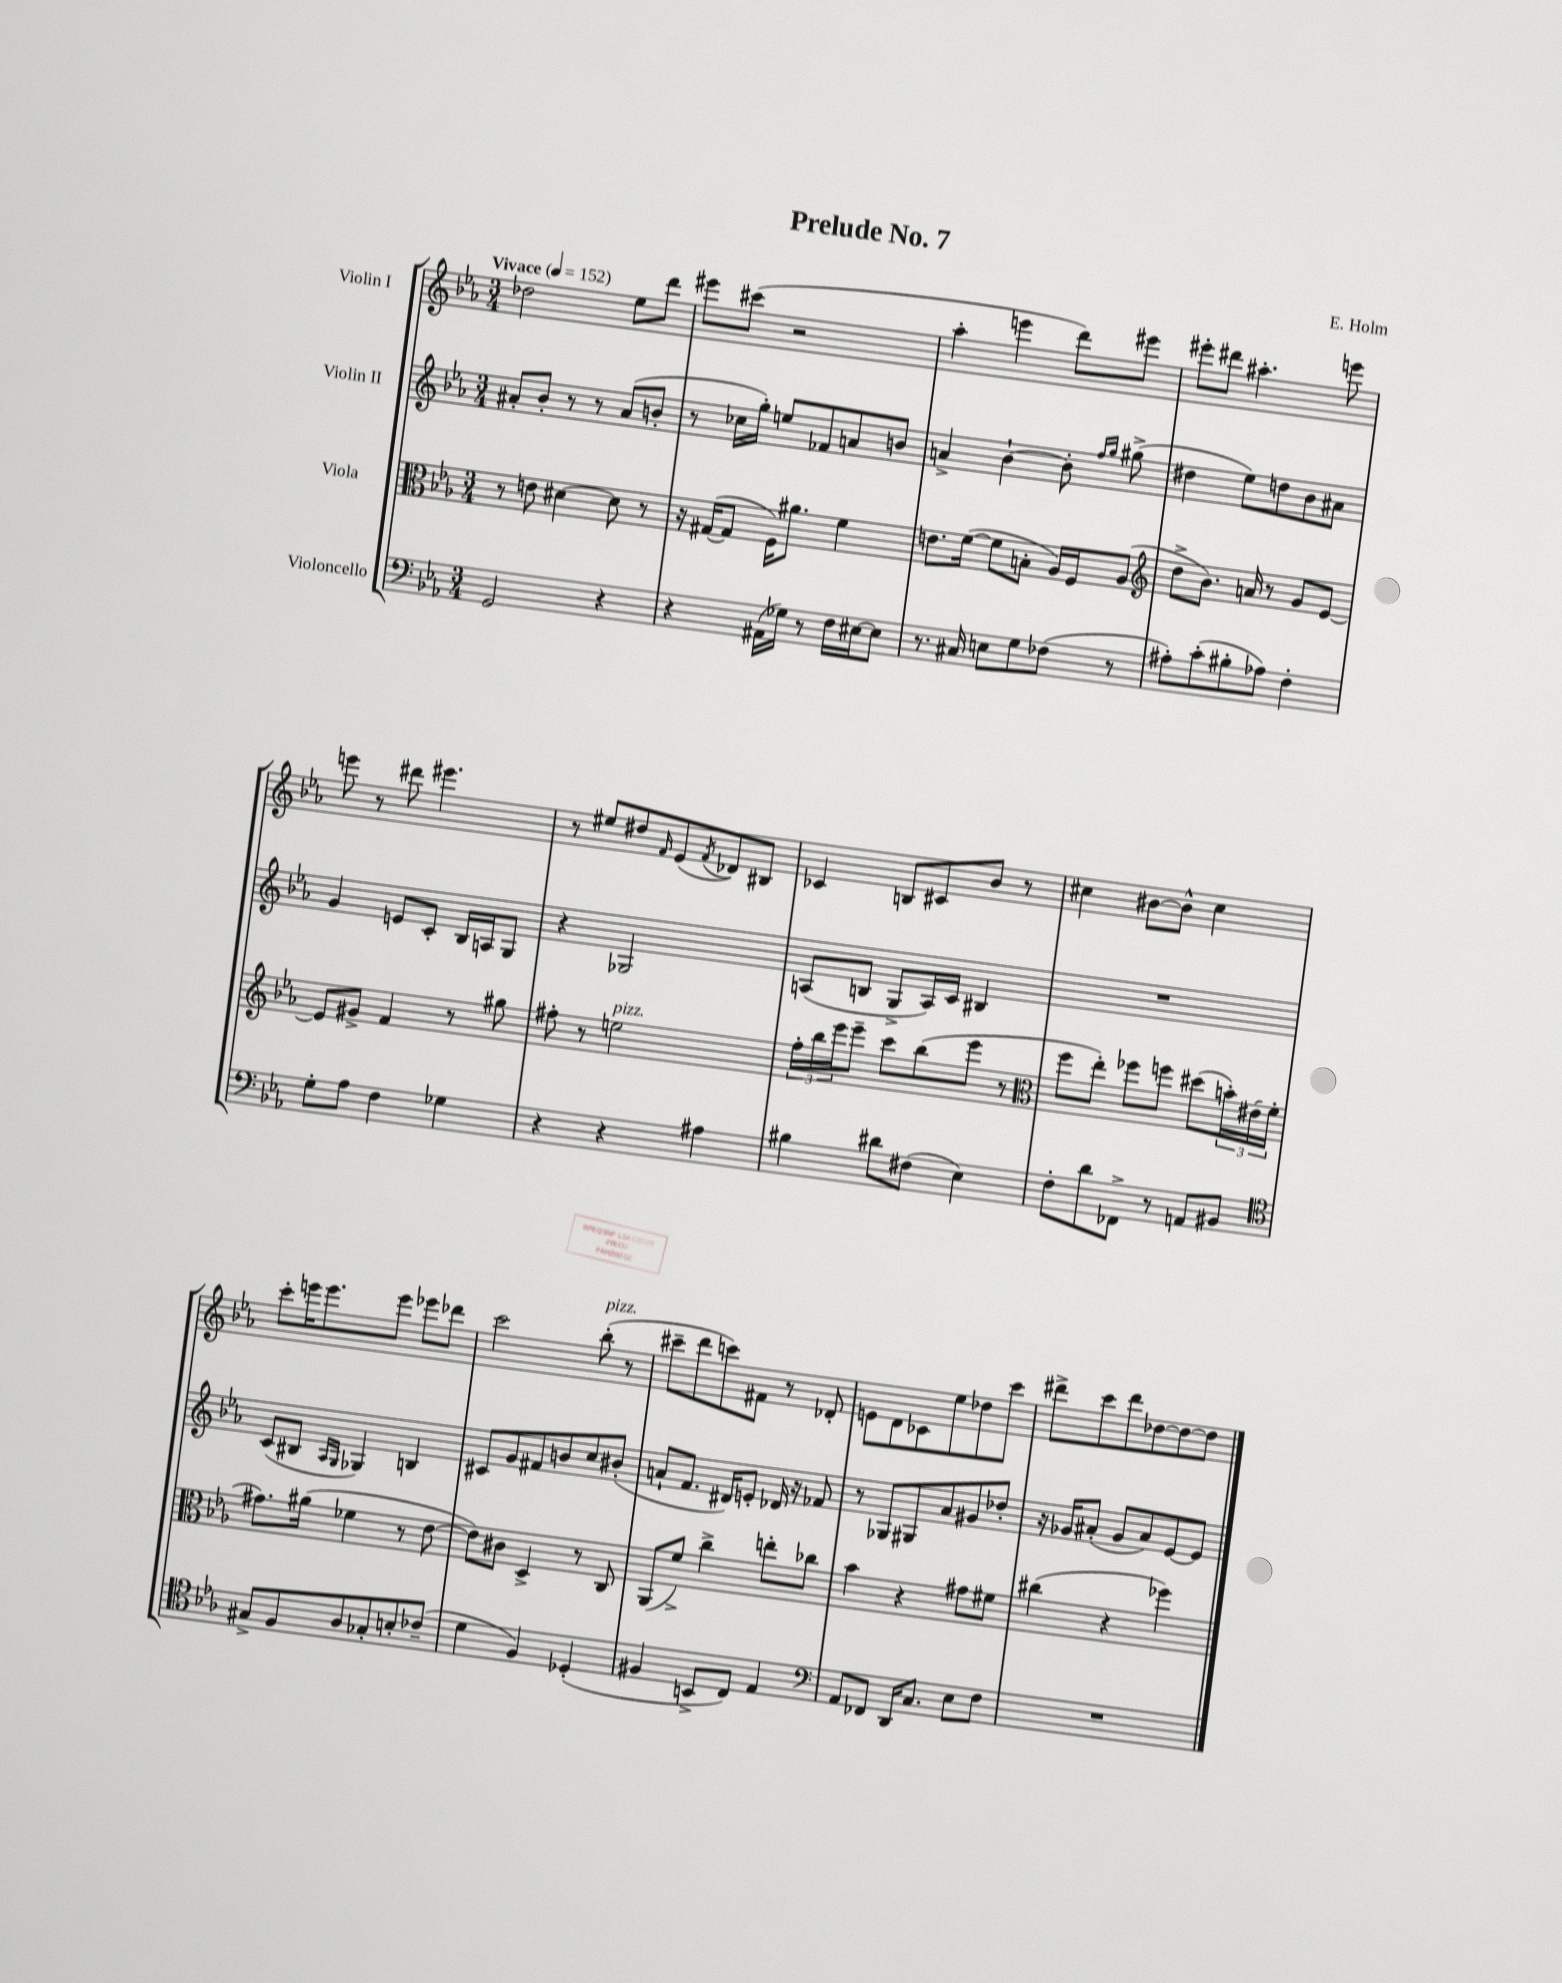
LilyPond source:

\header { title = "Prelude No. 7" composer = "E. Holm" }
<<
\new StaffGroup <<
\new Staff = "s0" \with { instrumentName = "Violin I" } {
    \clef treble \key ees \major \numericTimeSignature \time 3/4 \tempo "Vivace" 4 = 152
    des''2 ees''8 d'''8 |
    eis'''8 cis'''8( r2 |
    aes''4-. e'''4 d'''8) eis'''8 |
    eis'''8-. dis'''8 ais''4.-. e'''8 |
    e'''8 r8 dis'''8 eis'''4. |
    r8 eis''8 dis''8 \grace { f'16 } ees'8( \acciaccatura { f'8 } des'8) bis8 |
    ces'4 b8 cis'8 bes'8 r8 |
    cis''4 bis'8~ bis'8-^ cis''4 |
    c'''8-. e'''16 e'''8. e'''8 ees'''8 des'''8 |
    c'''2 bes''8-.^\markup { \italic "pizz." }( r8 |
    cis'''8-- d'''8 c'''8) fis'8 r8 des'8-. |
    e'8 d'8 ces'8 ees''8 des''8 c'''8 |
    dis'''8-> c'''8 dis'''8 des''8~ des''8~ des''8 \bar "|." |
}
\new Staff = "s1" \with { instrumentName = "Violin II" } {
    \clef treble \key ees \major \numericTimeSignature \time 3/4
    ais'8-. bes'8-. r8 r8 ais'8( b'8-. |
    r8 ces''16 g''16-.) e''8 fes'8 a'8 b'8 |
    a'4-> bes'4~-! bes'8-. \grace { f''16 g''16 } gis''8->( |
    dis''4 ees''8) d''8 bes'8 ais'8 |
    g'4 e'8 c'8-. bes16 a16 g8 |
    r4 ges2 |
    a8( b8 g8-> a16) c'16 bis4 |
    R2. |
    c'8( bis8 \grace { aes16 g16 } ges4) b4 |
    cis'8 g'8 fis'8 b'8 c''8 bis'8-.( |
    a'8-! f'8. dis'16) e'8-. des'16 r16 fes'8 |
    r8 ges8 gis8 aes'8 gis'8 des''8-. |
    r16 ges'16 ais'8-.( ges'8 ais'8) ees'8~ ees'8 \bar "|." |
}
\new Staff = "s2" \with { instrumentName = "Viola" } {
    \clef alto \key ees \major \numericTimeSignature \time 3/4
    r8 e'8 dis'4~ dis'8 r8 |
    r16 gis16~( gis8 f16) ais'8. f'4 |
    e'8. f'16~( f'8 b8-. aes16) f16 aes8( |
    \clef treble d''8-> bes'8.) a'16 r8 g'8 ees'8~ |
    ees'8 gis'8-> f'4 r8 gis''8 |
    fis''8-. r8 e''2^\markup { \italic "pizz." } |
    \tuplet 3/2 { f''16-. bes''16 ees'''16 } ees'''8-- c'''8 bes''8( ees'''8 r8 |
    \clef alto f''8 ees''8-.) fes''8 f''8 dis''8( \tuplet 3/2 { b'16-.) eis'16( f'16-. } |
    gis'8.) ais'16( fes'4 r8 ees'8~ |
    ees'8) cis'8 d4-> r8 c8 |
    aes,8( f'8->) c''4-> e''8-. ces''8 |
    bes'4 r4 gis'8 fis'8 |
    cis''4( r4 fes''4) \bar "|." |
}
\new Staff = "s3" \with { instrumentName = "Violoncello" } {
    \clef bass \key ees \major \numericTimeSignature \time 3/4
    g,2 r4 |
    r4 ais,16( ges16) r8 f16 eis16~ eis8 |
    r8. cis16 e8 g8 fes8( r8 |
    ais8-.) c'8-.( bis8-. aes8) f4-. |
    g8-. aes8 f4 ges4 |
    r4 r4 ais4 |
    bis4 dis'8 fis8( ees4) |
    f8-. d'8 fes,8-> r8 a,8 bis,8 |
    \clef tenor gis8-> f8 aes8 ges8-. b8-. ces'8--( |
    d'4 f4) des4-.( |
    fis4 b,8-> c8) ees4 |
    \clef bass aes,8 fes,8 d,16 c8. ees8 f8 |
    R2. \bar "|." |
}
>>
>>
\layout { \context { \Score \remove "Bar_number_engraver" } }
